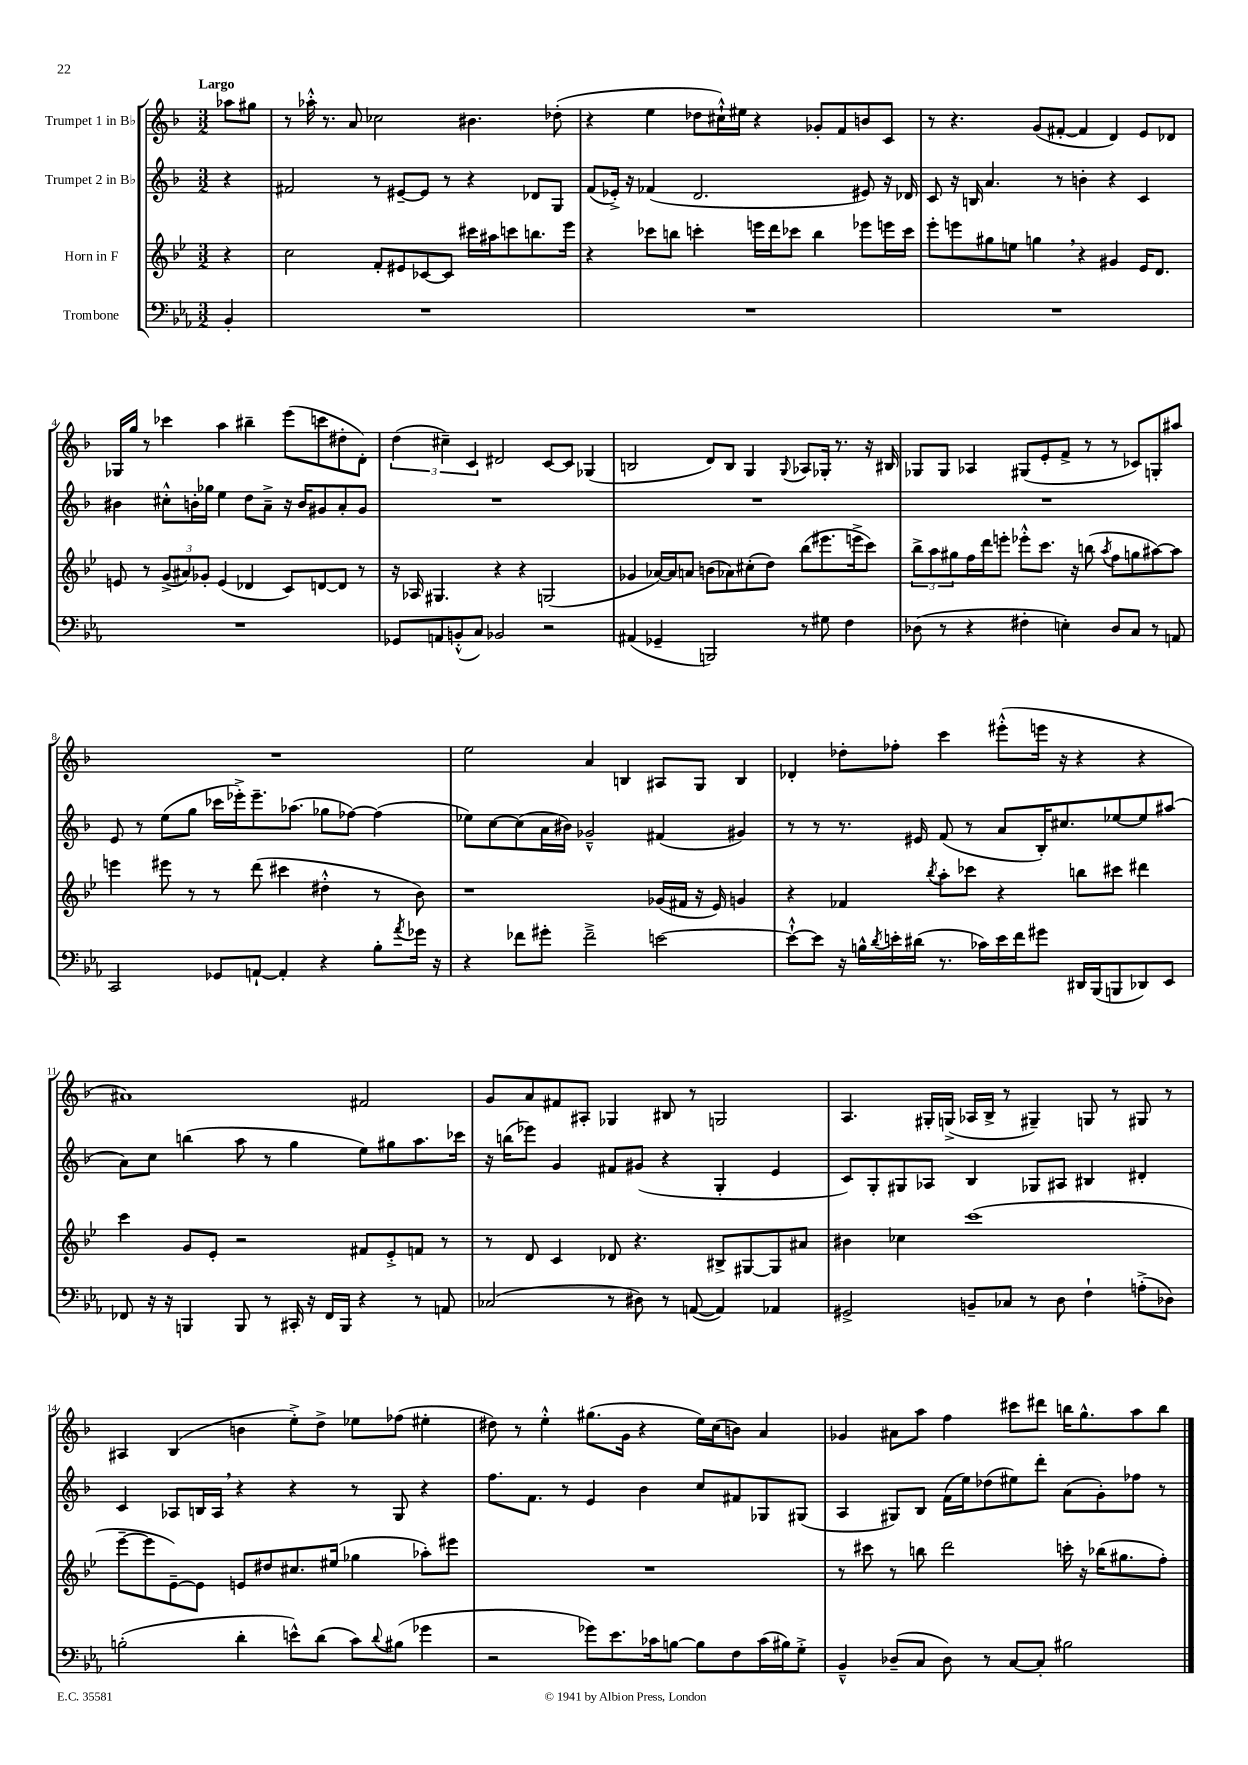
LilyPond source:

<<
\new StaffGroup <<
\new Staff = "s0" \with { instrumentName = "Trumpet 1 in Bb" } {
    \clef treble \key f \major \numericTimeSignature \time 3/2 \partial 4 \tempo "Largo"
    aes''8 gis''8 |
    r8 aes''16-.-^ r8. a'8 ces''2 bis'4. des''8-.( |
    r4 e''4 des''8 cis''16-!-^) eis''16 r4 ges'8-. f'8 b'8 c'8 |
    r8 r4. g'8( fis'8~-. fis'4 d'4) e'8 des'8 |
    ges16 g''16 r8 ces'''4 a''4 bis''4-- e'''8( c'''8 dis''8-. d'8-.) |
    \tuplet 3/2 { d''4( cis''4--) c'4 } dis'2 c'8~ c'8 ges4( |
    b2 d'8) b8 g4 \appoggiatura { g8 } aes8 ges16-. r8. r16 bis16 |
    ges8 ges8 aes4 gis8( e'8-. f'8-> r8 r8 ces'8) g8-. ais''8 |
    R1. |
    e''2 a'4 b4 ais8 g8 b4 |
    des'4-. des''8-. fes''8-. c'''4 eis'''8-.-^( e'''16 r16 r4 r4 |
    ais'1) fis'2 |
    g'8 a'8 fis'8 ais8-. ges4 bis8 r8 g2 |
    a4. gis16-. g16->( aes16 bes16-> r8 gis4--) g8 r8 gis8 r8 |
    ais4 bes4( b'4 e''8-.->) d''8-> ees''8 fes''8( eis''4-. |
    dis''8) r8 e''4-.-^ gis''8.( g'16 r4 e''16) c''16( b'8) a'4 |
    ges'4 ais'8 a''8 f''4 cis'''8 dis'''8 b''16 g''8.-^ a''8 b''8 \bar "|." |
}
\new Staff = "s1" \with { instrumentName = "Trumpet 2 in Bb" } {
    \clef treble \key f \major \numericTimeSignature \time 3/2 \partial 4
    r4 |
    fis'2 r8 eis'8~-- eis'8 r8 r4 des'8 g8 |
    f'8( ees'16-.->) r16 fes'4( d'2. eis'8) r16 des'16 |
    c'8 r16 b16 a'4. r8 b'4-. r4 c'4 |
    bis'4 cis''8-.-^ b'16-. ges''16 e''4 d''8 a'8---> r16 b'16 gis'8 a'8-. gis'8 |
    R1. |
    R1. |
    R1. |
    e'8 r8 e''8( g''8 ces'''16 ees'''16-.->) ees'''8.-- aes''8.( ges''8 fes''8~) fes''4( |
    ees''8) c''8~ c''8( a'16 bis'16) ges'2---^ fis'4( gis'4) |
    r8 r8 r8. eis'16 f'8( r8 a'8 bes16-.) cis''8. ees''8~ ees''8 ais''8( |
    a'8) c''8 b''4( a''8 r8 g''4 e''8) gis''8 a''8. ces'''16 |
    r16 b''16( ees'''8) g'4 fis'8 gis'8( r4 g4-. e'4 |
    c'8) g8-. gis8 aes8 bes4 ges8 ais8 bis4 dis'4-. |
    c'4 aes8 b16 aes16 \breathe r4 r4 r8 g8 r4 |
    f''8. f'8. r8 e'4 bes'4 c''8 fis'8 ges8 gis8( |
    a4 gis8) bes8 f'16( e''16) des''8( eis''8) d'''8-. a'8( g'8-.) fes''8 r8 \bar "|." |
}
\new Staff = "s2" \with { instrumentName = "Horn in F" } {
    \clef treble \key bes \major \numericTimeSignature \time 3/2 \partial 4
    r4 |
    c''2 f'8-. eis'8 ces'8~ ces'8 cis'''16 ais''16 c'''8 b''8. ees'''16 |
    r4 ces'''8 b''8 c'''4-. e'''16 d'''16 ces'''8 b''4 ees'''8 e'''16 ces'''16 |
    ees'''8-. e'''8 gis''8 e''8 g''4 \breathe r4 gis'4 ees'16 d'8. |
    e'8 r8 \tuplet 3/2 { g'8->( ais'8) ges'8-. } e'4( des'4 c'8) d'8~ d'8 r8 |
    r16 aes16 gis4. r4 r4 g2( |
    ges'4 aes'16~) aes'16 a'8 b'8( aes'8) cis''8-.( d''8) bes''8( eis'''8. e'''16-> c'''8) |
    \tuplet 3/2 { bes''8-> a''8 gis''8 } f''16 d'''16 e'''8-. ees'''8-.-^ c'''8. r16 b''8( \acciaccatura { a''8 } f''8 g''8 ais''8~) ais''8 |
    e'''4 eis'''8 r8 r8 d'''8( cis'''4 dis''4-.-^ r8 bes'8) |
    r1 ges'16( fis'16 r16 ees'16) g'4 |
    r4 fes'4 \acciaccatura { bes''8 } a''8-. ces'''8 r4 b''8 cis'''8 dis'''4 |
    c'''4 g'8 ees'8-. r2 fis'8 ees'8-.-> f'8 r8 |
    r8 d'8 c'4 des'8 r4. bis8-> gis8~ gis8 ais'8 |
    bis'4 ces''4 c'''1( |
    ees'''8~-- ees'''8 ees'8~--) ees'8 e'8 dis''8 cis''8. eis''16( ges''4 aes''8-.) eis'''8 |
    R1. |
    r8 cis'''8 r8 b''8 d'''2 c'''16-. r16 bes''16( gis''8. f''8-.) \bar "|." |
}
\new Staff = "s3" \with { instrumentName = "Trombone" } {
    \clef bass \key ees \major \numericTimeSignature \time 3/2 \partial 4
    bes,4-. |
    R1. |
    R1. |
    R1. |
    R1. |
    ges,8 a,8 b,8-.-^( c8) bes,2 r2 |
    ais,4( ges,4-- b,,2) r8 gis8 f4 |
    des8( r8 r4 fis4-. e4-.) des8 c8 r8 a,8 |
    c,2 ges,8 a,8~-! a,4-. r4 bes8-. \acciaccatura { aes'8 } ges'16 r16 |
    r4 fes'8 gis'8-. fes'2---> e'2~ |
    e'8~-!-^ e'8 r16 b16-^ \acciaccatura { d'8 } e'16-. dis'16( r8. ces'16) e'16 f'16 gis'8 dis,16 bes,,16( b,,8 des,8) ees,8 |
    fes,8 r16 r16 b,,4 b,,8 r8 cis,16-. r16 fes,16 b,,16 r4 r8 a,8 |
    ces2( r8 dis8) r8 a,8~( a,4) aes,4 |
    gis,2-> b,8-- ces8 r8 d8 f4-! a8-.->( des8) |
    b2-.( d'4-. e'8-^) d'8( c'8) \appoggiatura { d'8 } bis8( ges'4 |
    r2 ges'8) ees'8. ces'16 b8~ b8 f8 ces'16( bis16) g8-.-> |
    bes,4---^ des8--( c8 des8) r8 c8~ c8-. bis2 \bar "|." |
}
>>
>>
